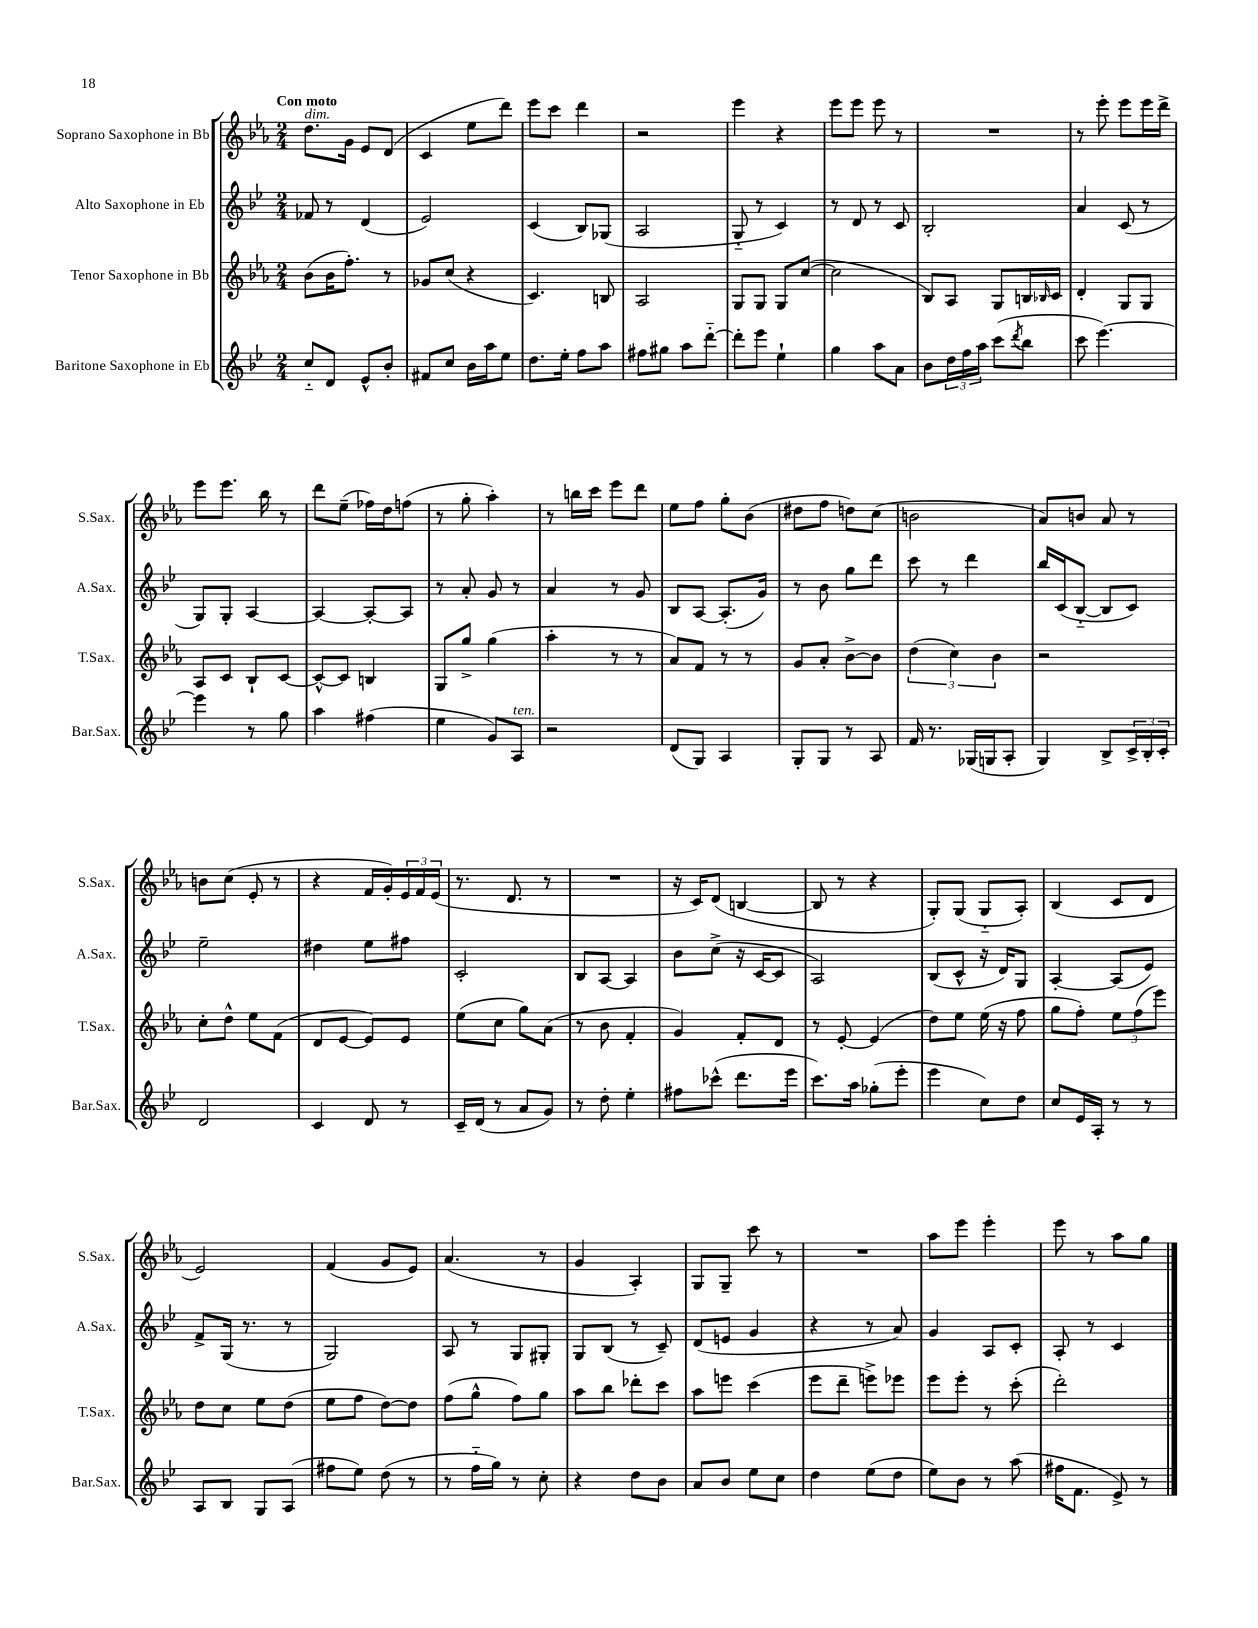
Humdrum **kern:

**kern	**kern	**kern	**kern
*staff4	*staff3	*staff2	*staff1
*clefG2	*clefG2	*clefG2	*clefG2
*k[b-e-]	*k[b-e-a-]	*k[b-e-]	*k[b-e-a-]
*M2/4	*M2/4	*M2/4	*M2/4
8cc'~/L	(8b-\L	8f-/	8.dd\L
8d/J	16b-\K	8r	.
.	8.ff'\J)	.	16g\Jk
8e-^^/L	.	(4d/	8e-/L
8b-'/J	8r	.	(8d/J
=	=	=	=
8f#/L	8g-/L	2e-/)	4c/
8cc/J	(8cc/J	.	.
16b-\LL	4r	.	8ee-\L
16aa\J	.	.	.
8ee-\J	.	.	8ddd\J)
=	=	=	=
8.dd\L	4.c/)	(4c/	8eee-\L
.	.	.	8ccc\J
16ee-'\Jk	.	.	.
8ff\L	.	8B-/L)	4ddd\
8aa\J	8B/	(8G-/J	.
=	=	=	=
8ff#\L	2A-/	2A/	2r
8gg#\J	.	.	.
8aa\L	.	.	.
[8ddd'~\J	.	.	.
=	=	=	=
8ddd'\]L	8G/L	8G'~/	4eee-\
8eee-\J	8G/J	8r	.
4ee-`\	8G/L	4c/)	4r
.	([8cc/J	.	.
=	=	=	=
4gg\	2cc\]	8r	8eee-\L
.	.	8d/	8eee-\J
8aa\L	.	8r	8eee-\
8a\J	.	8c/	8r
=	=	=	=
8b-\L	8B-/L)	2B-'/	2r
24dd\L	8A-/J	.	.
24ff\	.	.	.
24aa\JJ	.	.	.
(8ccc\L	8G/L	.	.
8qddd/	.	.	.
8bb-\J	16B/L	.	.
.	16qqB-/	.	.
.	16c/JJ	.	.
=	=	=	=
8ccc\	4d'/	4a/	8r
[4.eee-\)	.	.	8eee-'\
.	8G/L	(8c/	8eee-\L
.	8G/J	8r	16eee-\L
.	.	.	16ddd^\JJ
=	=	=	=
4eee-\]	8A-/L	8G/L)	8eee-\L
.	8c/J	8G'/J	8.eee-\J
8r	8B-`/L	[4A/	.
.	.	.	16bb-\
8gg\	[8c/J	.	8r
=	=	=	=
4aa\	8c^^/_L	4A/_	8ddd\L
.	8c/]J	.	(8ee-~\J
(4ff#\	4B/	8A'/_L	16ff-\LL)
.	.	.	16dd\J
.	.	8A/]J	(8ff\J
=	=	=	=
4ee-\	8G/L	8r	8r
.	8gg^/J	8a'/	8gg'\
8g/L)	(4gg\	8g/	4aa-'\)
8A/J	.	8r	.
=	=	=	=
2r	4aa-'\	4a/	8r
.	.	.	16bb\LL
.	.	.	16ccc\JJ
.	8r	8r	8eee-\L
.	8r	8g/	8ddd\J
=	=	=	=
(8d/L	8a-/L)	8B-/L	8ee-\L
8G/J)	8f/J	[8A/J	8ff\J
4A/	8r	(8.A'/]L	8gg'\L
.	8r	.	(8b-\J
.	.	16g/Jk)	.
=	=	=	=
8G'/L	8g/L	8r	8dd#\L
8G/J	8a-'/J	8b-\	8ff\J
8r	[8b-^\L	8gg\L	8dd\L)
8A/	8b-\]J	8ddd\J	(8cc\J
=	=	=	=
16f/	(6dd\	8ccc\	2b\
8.r	.	.	.
.	.	8r	.
.	6cc\)	.	.
(16G-/LL	.	4ddd\	.
16G/J	.	.	.
.	6b-\	.	.
8A'/J	.	.	.
=	=	=	=
4G/)	2r	16bb-/LL	8a-/L)
.	.	(16c/J	.
.	.	[8B-'~/J	8b/J
8B-^/L	.	8B-/]L	8a-/
24c^/L	.	8c/J)	8r
24B-'/	.	.	.
24c'/JJ	.	.	.
=	=	=	=
2d/	8cc'\L	2ee-~\	8b\L
.	8dd^^\J	.	(8cc\J
.	8ee-\L	.	8e-'/
.	(8f\J	.	8r
=	=	=	=
4c/	8d/L	4dd#\	4r
.	[8e-/J	.	.
8d/	8e-/]L)	8ee-\L	16f/LL
.	.	.	16g'/)
8r	8e-/J	8ff#\J	24e-/
.	.	.	24f/
.	.	.	(24e-/JJ
=	=	=	=
16c~/LL	(8ee-\L	2c'/	8.r
(16d/JJ	.	.	.
8r	8cc\J	.	.
.	.	.	8.d/
8a/L	8gg\L)	.	.
8g/J)	(8a-\J	.	8r
=	=	=	=
8r	8r	8B-/L	2r
8dd'\	8b-\	[8A/J	.
4ee-'\	4f'/	4A/]	.
=	=	=	=
8ff#\L	4g/)	8b-\L	16r
.	.	.	16c/LK)
(8ccc-^^\J	.	(8cc^\J	(8d/J
8.ddd\L	8f'/L	16r	[4B/
.	.	[16c/LK	.
.	8d/J	8c/]J	.
16eee-\Jk	.	.	.
=	=	=	=
8.ccc\L)	8r	2A/)	8B/]
.	[8e-'/	.	8r
16aa\Jk	.	.	.
(8gg-'\L	(4e-/]	.	4r
8eee-'\J	.	.	.
=	=	=	=
4eee-\	8dd\L)	(8B-/L	8G'/L)
.	8ee-\J	8c^^/J	(8G/J
8cc\L)	(16ee-\	16r	8G'~/L
.	16r	16d/LK)	.
8dd\J	8ff\	8G/J	8A-'/J)
=	=	=	=
8cc/L	8gg\L	[4A'/	(4B-/
16e-/L	8ff'\J)	.	.
16A'/JJ	.	.	.
8r	12ee-\L	(8A/]L	8c/L
.	(12ff\	.	.
8r	.	8e-/J)	8d/J
.	12eee-\J)	.	.
=	=	=	=
8A/L	8dd\L	8f^/L	2e-/)
8B-/J	8cc\J	(16G/Jk	.
.	.	8.r	.
8G/L	8ee-\L	.	.
(8A/J	(8dd\J	8r	.
=	=	=	=
8ff#\L	8ee-\L	2G/)	(4f/
8ee-\J)	8ff\J	.	.
(8dd\	[8dd\L)	.	8g/L
8r	8dd\]J	.	8e-/J)
=	=	=	=
8r	(8ff\L	8A/	(4.a-/
16ff'~\LL	8gg^^\J	8r	.
16gg\JJ)	.	.	.
8r	8ff\L)	8G/L	.
8cc'\	8gg\J	8G#'/J	8r
=	=	=	=
4r	8aa-\L	8G/L	4g/
.	8bb-\J	(8B-/J	.
8dd\L	8ddd-'\L	8r	4A-'/)
8b-\J	8ccc\J	8c~/)	.
=	=	=	=
8a/L	8aa-\L	(8d/L	8G/L
8b-/J	8eee\J	8e/J	8G~/J
8ee-\L	(4ccc\	4g/	8ccc\
8cc\J	.	.	8r
=	=	=	=
4dd\	8eee-\L	4r	2r
.	8ddd~\J	.	.
(8ee-\L	8eee^\L)	8r	.
8dd\J	8eee-\J	8a/)	.
=	=	=	=
8ee-\L)	8eee-\L	4g/	8aa-\L
8b-\J	8eee-'\J	.	8eee-\J
8r	8r	8A/L	4eee-'\
(8aa\	(8ccc'\	8c'/J	.
=	=	=	=
16ff#\LK	2ddd'\)	8A'/	8eee-\
8.f\J	.	.	.
.	.	8r	8r
8e-^/)	.	4c/	8aa-\L
8r	.	.	8gg\J
==	==	==	==
*-	*-	*-	*-
